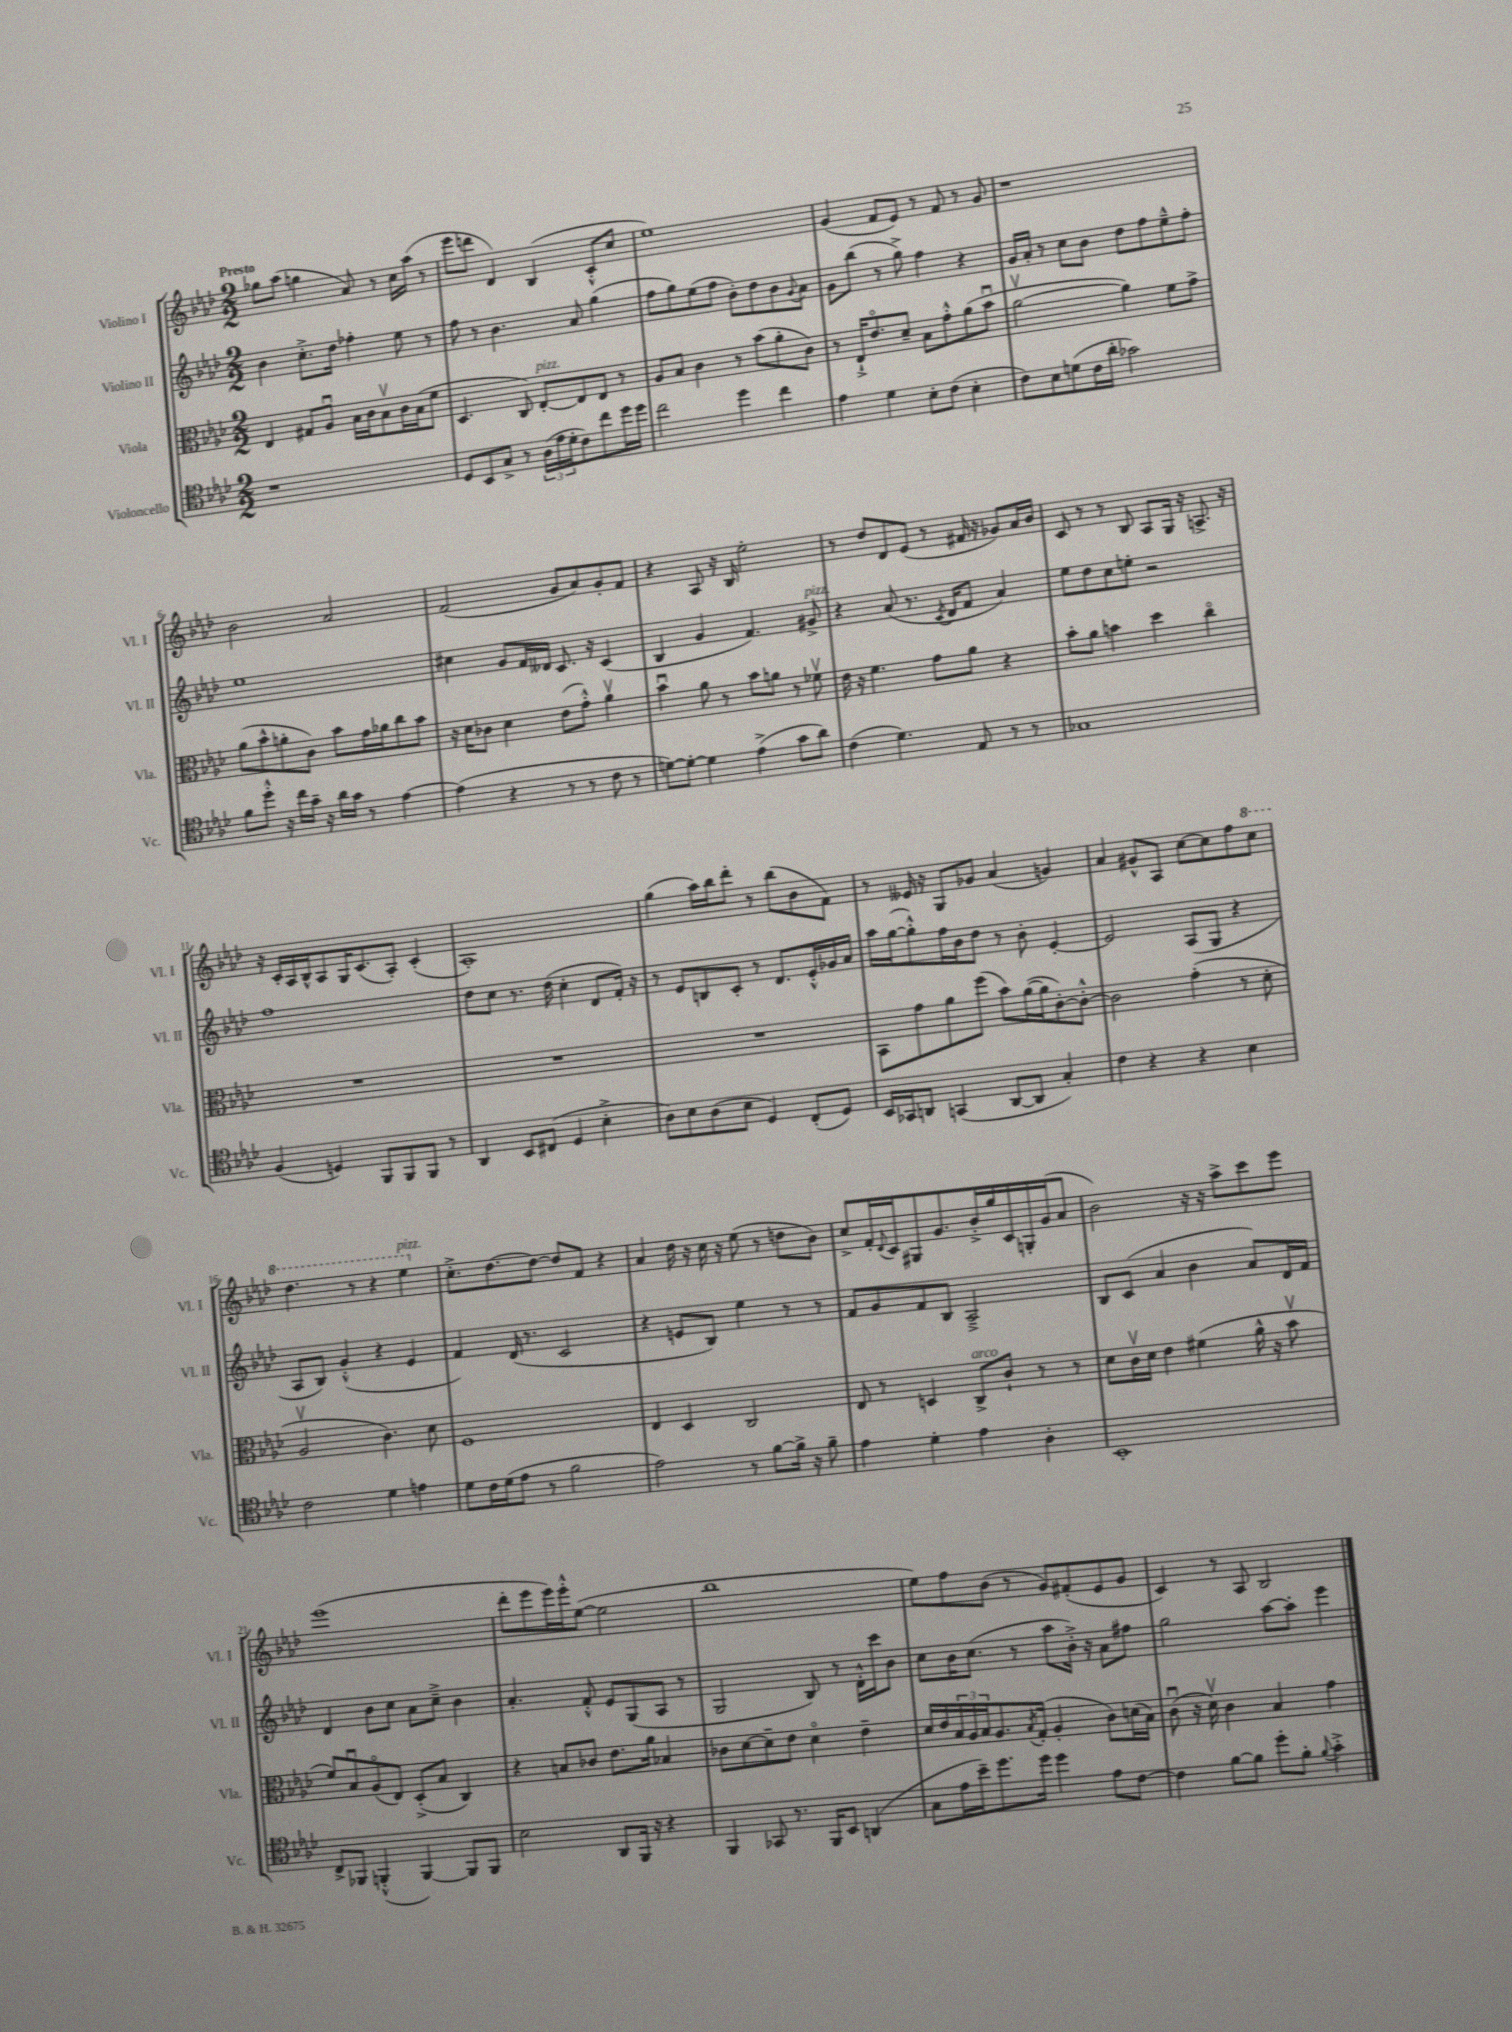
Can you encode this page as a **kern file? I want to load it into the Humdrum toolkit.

**kern	**kern	**kern	**kern
*staff4	*staff3	*staff2	*staff1
*clefC4	*clefC3	*clefG2	*clefG2
*k[b-e-a-d-]	*k[b-e-a-d-]	*k[b-e-a-d-]	*k[b-e-a-d-]
*M2/2	*M2/2	*M2/2	*M2/2
1r	4E-	4b-	8gg-
.	.	.	(8aa-
.	8G#	8.cc'^	4gg
.	8A-u	.	.
.	.	16dd-	.
.	16B-	4ff-'	8a-)
.	16c	.	.
.	8B-v	.	8r
.	16c	8ee-	16cc
.	(16B-	.	(16aa-
.	8f	8r	8r
=	=	=	=
8D-	4.D-	8ff	8eee-
8BB-	.	8r	8ddd
8G^	.	4.b-	4d-)
8r	8C)	.	.
(24A-	[8E-'	.	(4B-
24e-	.	.	.
24d-'	.	.	.
8c)	8E-]	8a-	.
8cc	8E-	(4gg	8c'^^
16dd-	8r	.	8cc
16dd-	.	.	.
=	=	=	=
2cc	8A-	8ff	1ee-)
.	8B-	8gg)	.
.	4c	(8ee-	.
.	.	8ff	.
4dd-	8r	8b-')	.
.	(8b-	8dd-	.
4cc	8a-'	8b-	.
.	.	8qqg	.
.	8c)	8a-	.
=	=	=	=
4e-	8r	8g	(4g
.	16E-`^	(8bb-	.
.	8.e-o	.	.
4d-	.	8r	8f
.	8d-~	8gg^)	8e-)
8B-'	8B-	4ff	8r
(8c	8g'^^	.	8f
4B-'	(8a-	4r	8r
.	8b-u	.	8g
=	=	=	=
8c)	[2a-v	16g	1r
.	.	16a-'	.
8B-	.	8r	.
(8d	.	8cc	.
16c	.	8b-	.
16a-'	.	.	.
2g-)	4a-])	8dd-	.
.	.	8ff	.
.	8f	8ee-~^^	.
.	8g^	8ff'	.
=	=	=	=
8f	(8a-	1ee-	2b-
8dd-'^^	8b-^^	.	.
16r	8a'	.	.
16cc	.	.	.
16g~	8c)	.	.
16r	.	.	.
16a-	8b-	.	2a-
16g	.	.	.
8r	16g	.	.
.	16a-	.	.
[4e-	8cc	.	.
.	8b-	.	.
=	=	=	=
(4e-]	16r	4cc#	(2f
.	16d-	.	.
.	8c-	.	.
4r	4d-	8g	.
.	.	16f	.
.	.	16d--	.
8r	(8e-	8.c	8g
8r	8g'^^)	.	8a-)
.	.	16r	.
8c	4a-v	(4c	8g'
8r	.	.	8f
=	=	=	=
[8d)	4b-u	4B-	4r
8d'_	.	.	.
4d]	8a-	4g	8A-
.	8r	.	16r
.	.	.	16B-
(4e-^	8b-	4.f)	2ee-'
.	8a	.	.
8g	8r	.	.
8a-)	8f-v	8g#^	.
=	=	=	=
(4c	16e-	4r	8r
.	16r	.	.
.	4.f	.	8dd-
4.d-)	.	(8a-	8d-
.	.	8.r	(8e-
.	8g	.	8r
.	.	8qc	.
.	.	16d-	.
8E-	8a-	8f	16f#
.	.	.	16r
8r	4r	4a-)	8g-)
8r	.	.	16a-
.	.	.	16b-
=	=	=	=
1G-	8b-'	8ee-	8c
.	8a-	8dd-	8r
.	4b	8cc	8r
.	.	8ee'	8B-
.	4dd-	2r	8A-
.	.	.	16G
.	.	.	16r
.	4cco	.	8.A^
.	.	.	16r
=	=	=	=
(4F	1r	1ff	16r
.	.	.	16c'
.	.	.	16A-
.	.	.	16B-^^
4D)	.	.	8A-
.	.	.	16G
.	.	.	(8.c
8FF	.	.	.
8FF	.	.	8A-')
8FF	.	.	(4c'
8r	.	.	.
=	=	=	=
4AA-	1r	8dd-	1A-')
.	.	8cc	.
8BB-	.	8.r	.
(8C#	.	.	.
.	.	(16dd-	.
4D-	.	4cc'	.
4B-'^	.	8d-	.
.	.	16f')	.
.	.	16r	.
=	=	=	=
8A-)	1r	8r	(4gg
8B-	.	8e-	.
(8A-	.	8B	16aa-)
.	.	.	16bb-
8B-	.	8c'	8ddd-'
4D-)	.	8r	8r
.	.	8.d-	(8bb-
(8C'	.	.	8b-
.	.	16e-'^^	.
8D-)	.	16g-	8f)
.	.	16a-	.
=	=	=	=
16BB-	8BB-	16aa-	8r
16GG-	.	([16gg	.
8AA	8g	8gg'^^])	16e--
.	.	.	16r
(4GG	8a-	16ff	8G
.	.	16b-	.
.	(8ff	8dd-	8g-
[8AA	8b-)	8r	(4a-
8AA]	([16a-	8b-'	.
.	16a-]	.	.
4G')	[8c')	[4e-'	4g)
.	8c'^^_	.	.
=	=	=	=
4c	2c]	2e-]	4a-
4r	.	.	8g#^^
.	.	.	8A-
4r	(4g'	(8A-	[8cc
.	.	8G	8cc]
4B-	8r	4r	8ff
.	8d-'	.	8ccc
=	=	=	=
2c	2A-v	8A-	4.ddd-
.	.	8B-)	.
.	.	(4g'^^	.
.	.	.	8r
4d-	4.c)	4r	4r
4e	.	4e-	4eee-
.	8d-	.	.
=	=	=	=
8d-	1F	4f)	8.cc'^
16c	.	.	.
(16d-	.	.	[8.dd-
8e-	.	(16d-	.
.	.	8.r	.
8r	.	.	8dd-_
2f	.	2c	8dd-]
.	.	.	8f
.	.	.	4r
=	=	=	=
2e-)	4E-	4r	4a-
.	4D-	8e	16dd-
.	.	.	16r
.	.	8B-)	16cc
.	.	.	16r
8r	2C	4ee-	(8ee-
[8f	.	.	8r
16f^]	.	8r	8dd
16r	.	.	.
8f~	.	8r	8b-)
=	=	=	=
4e-	8E-	8f	8cc^
.	8r	8g	16f'
.	.	.	8qqd-
.	.	.	16c
4d-'	4D	8f	8G#
.	.	8B-	8.g
4e-	8C^	2A-~^	.
.	.	.	16b-'^
.	8c`	.	16gg
.	.	.	16c
4A-'	8r	.	16G'
.	.	.	(16g
.	8r	.	8a-
=	=	=	=
1BB-'	8d-	8B-	2b-)
.	16cv	(8c	.
.	16d-	.	.
.	4e-	4a-	.
.	(4f#	4b-	16r
.	.	.	16r
.	.	.	8aa-^
.	16a-^^	8a-)	8ccc
.	16r	.	.
.	8b-v	16d-	8eee-
.	.	16f	.
=	=	=	=
8C^	8f)	4d-	(1eee-
8FF-	8B-u	.	.
(4FF'^^	(8A-o	8b-	.
.	8E-)	8cc	.
[4FF)	(8D-'^	8a-	.
.	8B-	8cc~^	.
8FF]	4C)	4b-	.
8FF	.	.	.
=	=	=	=
2B-	4r	4.a-'	8ddd-'
.	.	.	8eee-
.	8B	.	16eee-)
.	.	.	16eee-'^^
.	8c-	8f'^^	([8ee-
8AA-	8.e-	8e-	2ee-]
16FF	.	(8G	.
16r	16a-	.	.
4r	4B-	8A-	.
.	.	8r	.
=	=	=	=
4FF	8c-	2G	1bb-
.	[8d-	.	.
8GG-	8d-~]	.	.
8.r	8e-	.	.
.	4d-o	8B-)	.
16FF	.	.	.
8BB-	.	8r	.
(4AA	4e-~	16d-'^^	.
.	.	16ccc	.
.	.	8b-	.
=	=	=	=
8G	16d-	8cc	8ee-)
.	16e-	.	.
16e-	24B-	16b-	8ff
.	24A-	.	.
16b-~)	.	(8.cc	.
.	24B-	.	.
8.dd-	8.A-	.	(8b-
.	.	8r	8r
.	8qB-	.	.
16dd-	(16G'	.	.
4dd-	4A-'	8aa-	8g)
.	.	16b-'^)	(8f#'
.	.	16r	.
8e-	8c)	8a-	8e-
[8c	(16d	8ff#	8g
.	16B-)	.	.
=	=	=	=
4c]	(8cu	2gg	4c)
.	16r	.	.
.	16d-v)	.	.
[8f	4c	.	8r
8f]	.	.	8A-
8dd-'	4B-	[8aa-	2B-
8f'	.	8aa-']	.
8qqf	.	.	.
4g'^	4g	4eee-	.
==	==	==	==
*-	*-	*-	*-
